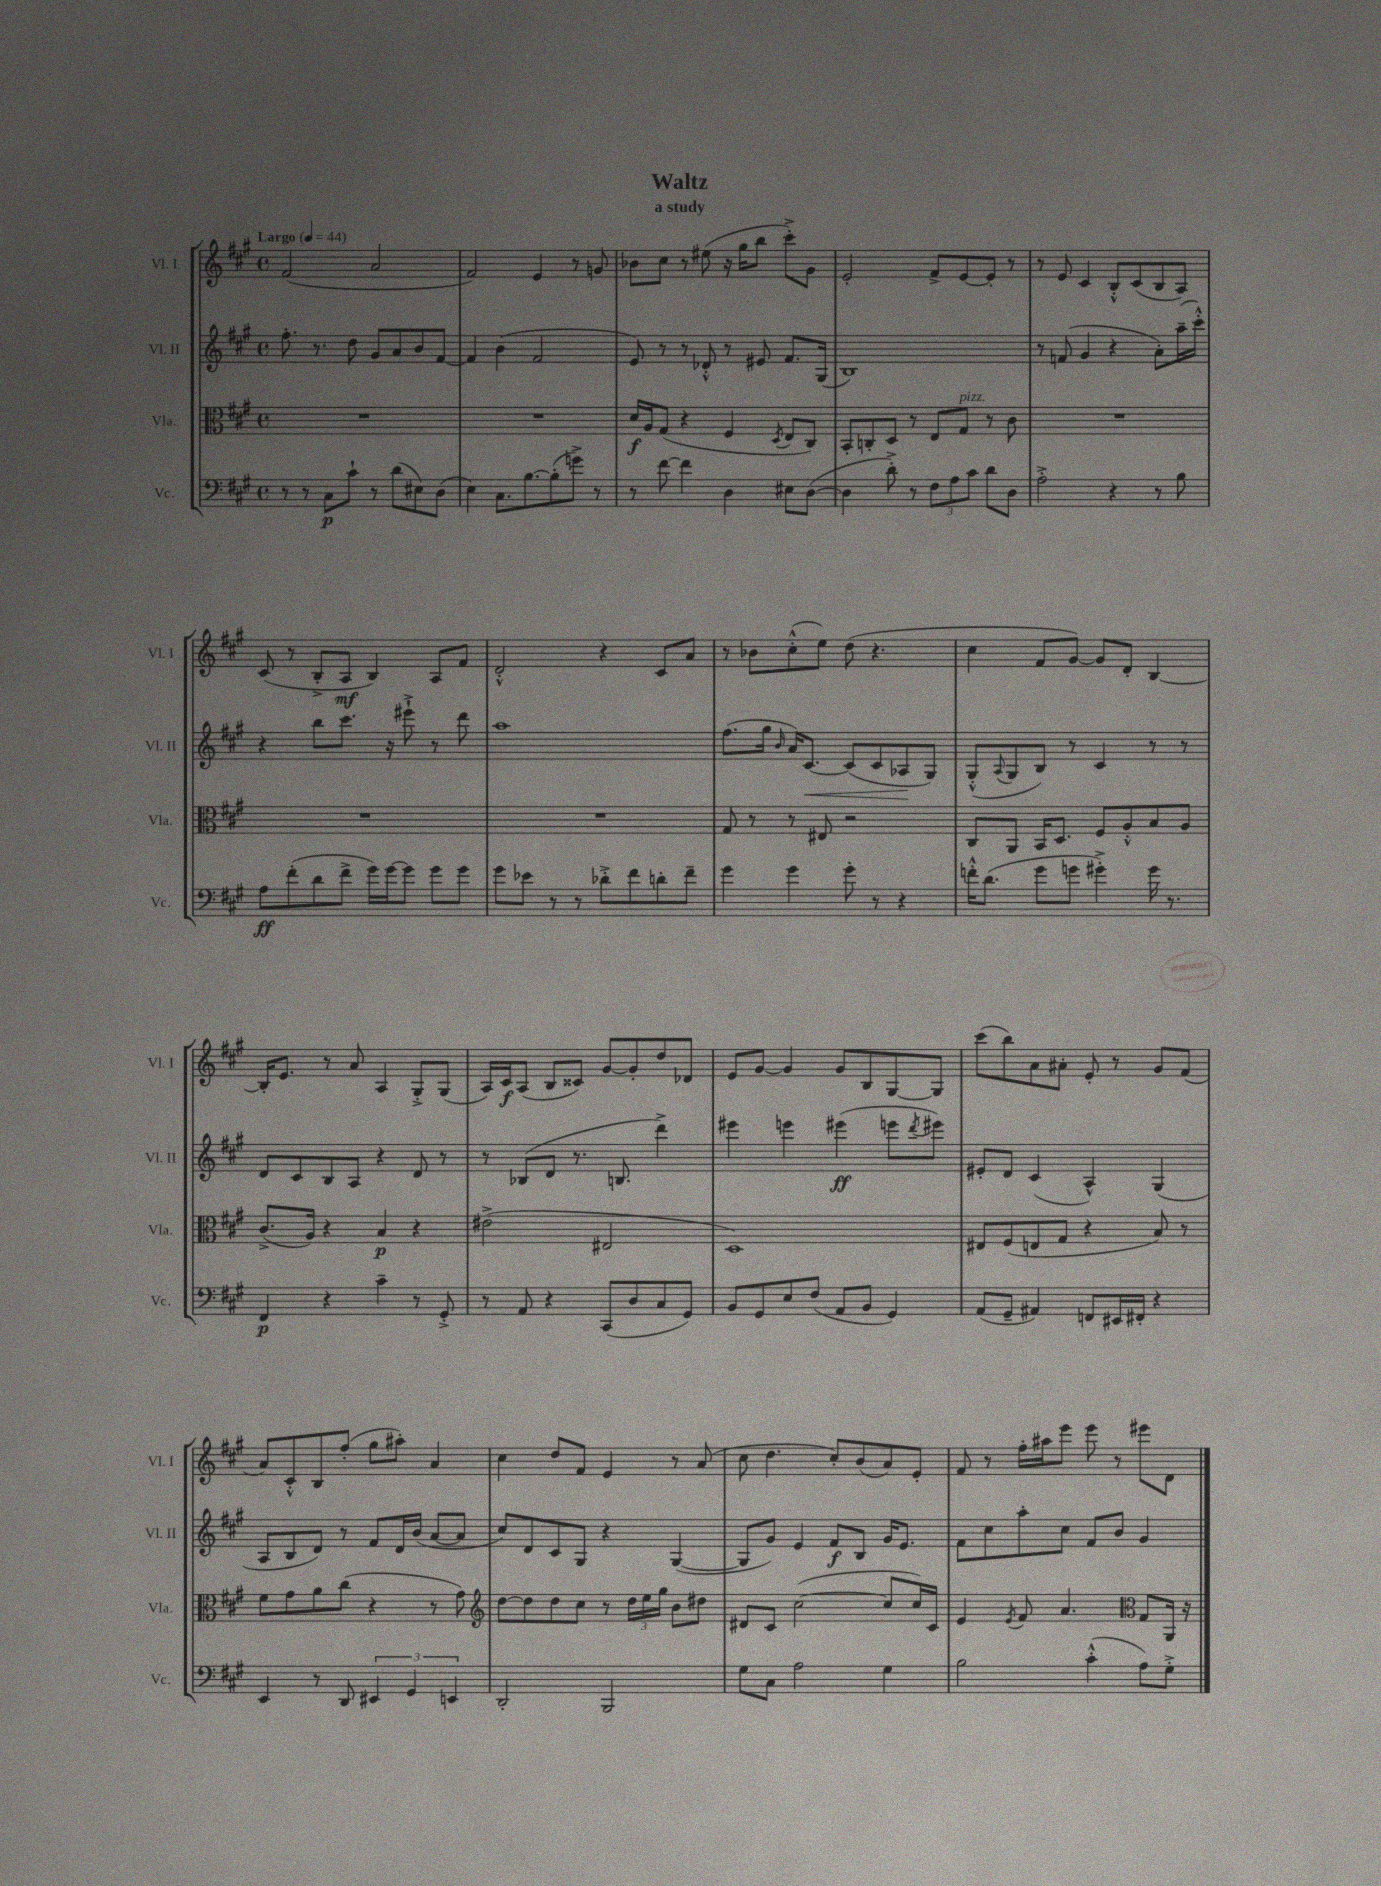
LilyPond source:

\header { title = "Waltz" subtitle = "a study" }
<<
\new StaffGroup <<
\new Staff = "s0" \with { instrumentName = "Vl. I" shortInstrumentName = "Vl. I" } {
    \clef treble \key a \major \defaultTimeSignature \time 4/4 \tempo "Largo" 4 = 44
    fis'2( a'2 |
    fis'2) e'4 r8 g'8 |
    bes'8 cis''8 r8 eis''8( r16 gis''16 b''8 cis'''8-.->) gis'8 |
    e'2-. fis'8-> e'8~ e'8-. r8 |
    r8 e'8 cis'4 b8-.-^ cis'8( b8 a8) |
    cis'8( r8 b8-.-> a8\mf b4) a8 fis'8 |
    d'2-.-^ r4 cis'8 a'8 |
    r8 bes'8 cis''8-.-^( e''8) d''8( r4. |
    cis''4 fis'8 gis'8~) gis'8 d'8-. b4~ |
    b16-. e'8. r8 a'8 a4 gis8-.-> gis8( |
    a16) cis'16\f a8( b8 cisis'8) gis'8~ gis'8-. d''8 des'8 |
    e'8 gis'8~ gis'4 gis'8 b8 gis8~ gis8 |
    cis'''8( b''8) a'8 ais'8-. e'8-. r8 gis'8 fis'8( |
    a'8) cis'8-.-^ b8 fis''8-.( gis''8 ais''8-.) a'4 |
    cis''4 d''8 fis'8 e'4 r8 a'8( |
    cis''8 d''4. cis''8-.) b'8( a'8) e'8-. |
    fis'8 r8 fis''16-. ais''16 e'''8 e'''8 r8 eis'''8 d'8 \bar "|." |
}
\new Staff = "s1" \with { instrumentName = "Vl. II" shortInstrumentName = "Vl. II" } {
    \clef treble \key a \major \defaultTimeSignature \time 4/4
    fis''8.-. r8. d''8 gis'8 a'8 b'8 fis'8~ |
    fis'4 b'4( fis'2 |
    e'8) r8 r8 des'8-.-^ r8 eis'8 fis'8. gis16( |
    b1) |
    r8 f'8( gis'4 r4 a'8-.) a''16--( cis'''16-.-^) |
    r4 b''8 cis'''8. r16 eis'''8-!-> r8 d'''8 |
    a''1 |
    fis''8.( gis''16 \grace { b'16 } a'16) cis'8.~\< cis'8( cis'8 aes8\! gis8) |
    gis8-.-^( \appoggiatura { a8 } gis8 b8) r8 cis'4 r8 r8 |
    d'8 cis'8 b8 a8 r4 d'8 r8 |
    r8 bes8( d'8 r8. b8. d'''4->) |
    eis'''4 e'''4 eis'''4\ff( e'''8 \acciaccatura { d'''8 } eis'''8) |
    eis'8-. d'8 cis'4( a4-^) gis4( |
    a8 b8 d'8) r8 fis'8 d'16 b'16( a'8~ a'8 |
    cis''8) d'8 cis'8 gis8 r4 gis4~( |
    gis8 gis'8) e'4 fis'8\f b8 gis'16 e'8. |
    fis'8 cis''8 a''8-. cis''8 fis'8 b'8 gis'4 \bar "|." |
}
\new Staff = "s2" \with { instrumentName = "Vla." shortInstrumentName = "Vla." } {
    \clef alto \key a \major \defaultTimeSignature \time 4/4
    R1 |
    R1 |
    d'16\f a16 gis8( r4 fis4 \acciaccatura { d8 } e8 cis8) |
    b,8-. c8-. d8 r8 e8 gis8^\markup { \italic "pizz." } r8 cis'8 |
    R1 |
    R1 |
    R1 |
    gis8 r8 r8 eis8 r2 |
    cis8 a,8 b,16 d8. fis8 a8-.-^ b8 a8 |
    cis'8.->( a16) r4 b4\p r4 |
    eis'2->( eis2 |
    d1) |
    eis8 fis8( e8 gis8 r4 b8) r8 |
    fis'8 gis'8 a'8 cis''8( r4 r8 gis'8) |
    \clef treble d''8~ d''8 d''8 cis''8 r8 \tuplet 3/2 { d''16 e''16 gis''16 } b'8 dis''8 |
    dis'8 cis'8 cis''2~( cis''8 cis''16) cis'16 |
    e'4 \acciaccatura { e'8 } fis'8 a'4. \clef alto gis8 a,16 r16 \bar "|." |
}
\new Staff = "s3" \with { instrumentName = "Vc." shortInstrumentName = "Vc." } {
    \clef bass \key a \major \defaultTimeSignature \time 4/4
    r8 r8 cis8\p cis'8-! r8 d'8( eis8) d8( |
    e4) cis8. b8.~ b8-.( g'8->) r8 |
    r8 fis'8~ fis'4 d4 eis8 d8~( |
    d4 d'8-.->) r8 \tuplet 3/2 { fis8 a8 cis'8 } d'8 d8 |
    a2-.-> r4 r8 b8 |
    a8\ff fis'8-.( d'8 fis'8-> gis'16) gis'16~ gis'8 gis'8 gis'8 |
    gis'8 ees'8 r8 r8 des'8-.-> fis'8 d'8-. fis'8-- |
    gis'4 gis'4 gis'8-. r8 r4 |
    f'16-.-^ d'8.( gis'8 g'8 gis'4-.->) gis'16 r8. |
    fis,4\p r4 cis'4-- r8 gis,8-.-> |
    r8 a,8 r4 cis,8( d8 cis8 gis,8) |
    b,8 gis,8 e8 fis8( a,8 b,8 gis,4) |
    a,8( gis,8-- ais,4) f,8 eis,16 fis,16-. r4 |
    e,4 r8 d,8 \tuplet 3/2 { eis,4 gis,4 e,4 } |
    d,2-. b,,2 |
    gis8 cis8 a2 gis4 |
    b2 cis'4-.-^( a8) gis8-.-> \bar "|." |
}
>>
>>
\layout { \context { \Score \remove "Bar_number_engraver" } }
